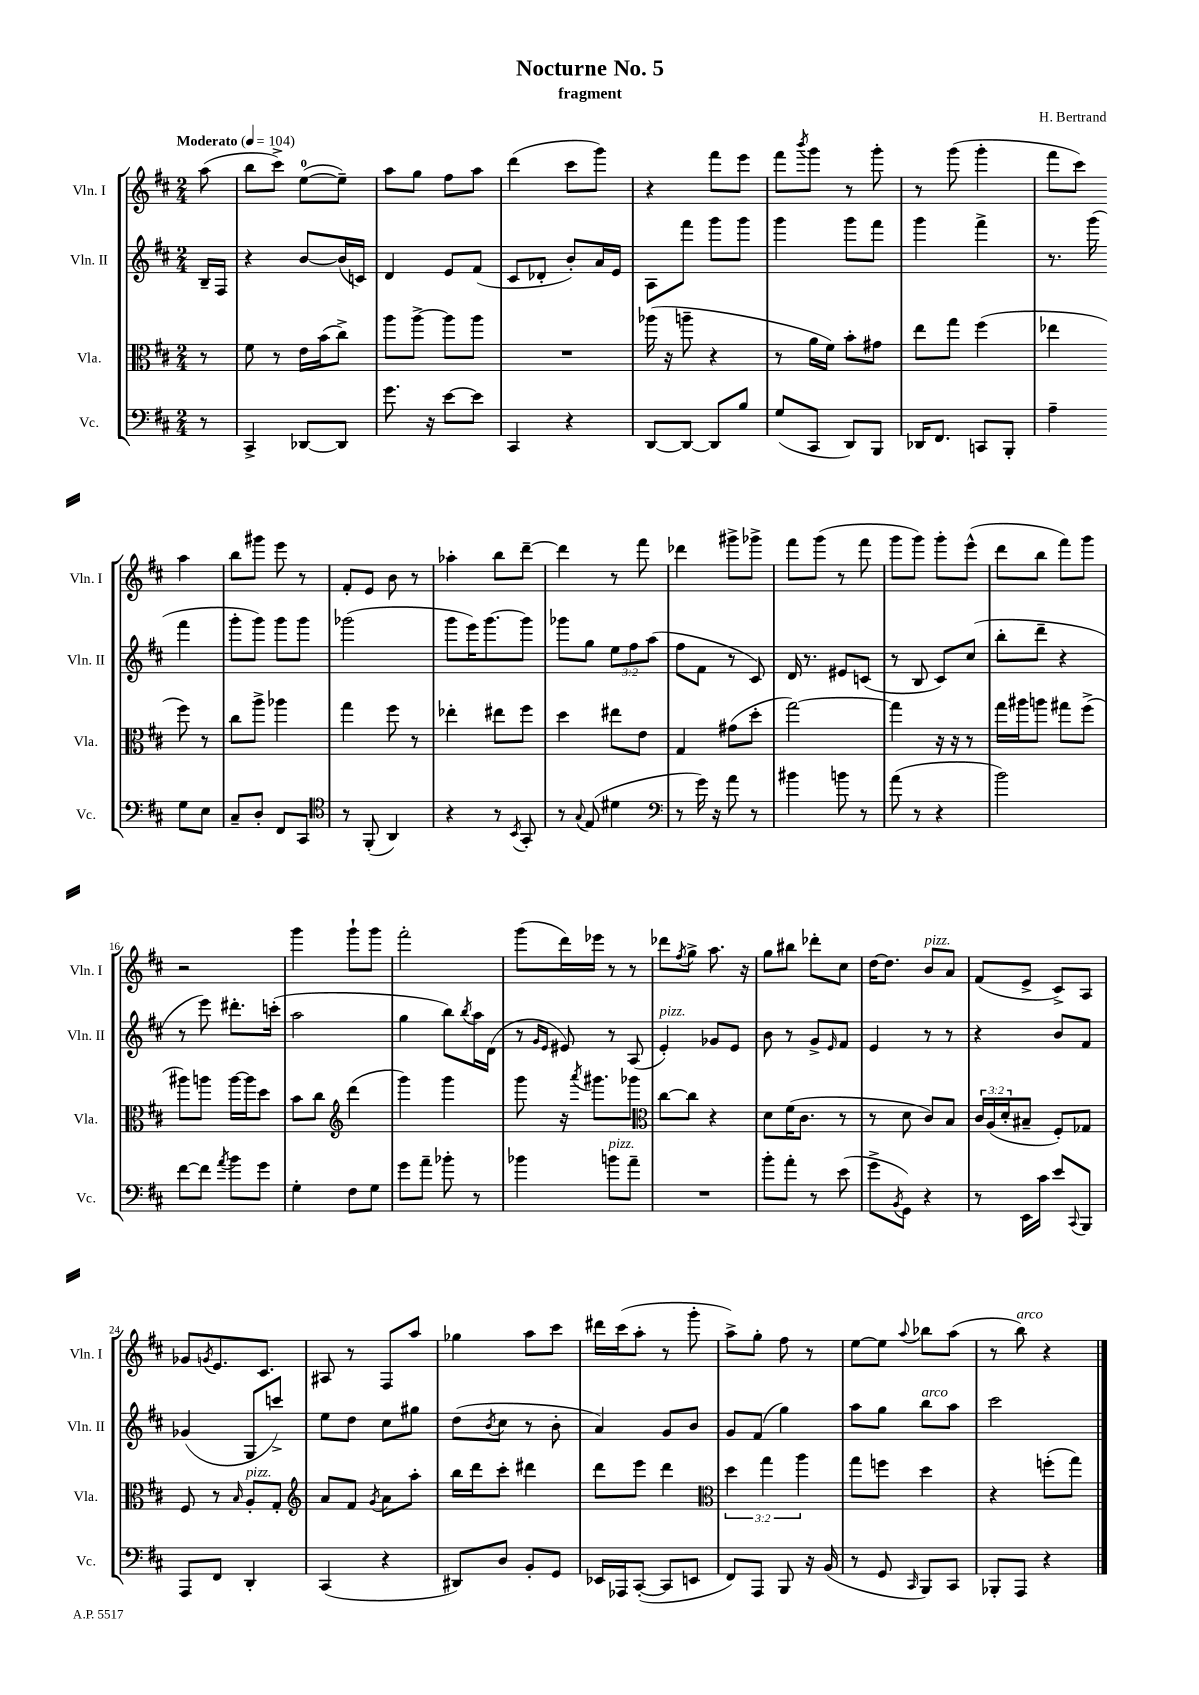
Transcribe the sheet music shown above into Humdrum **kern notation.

**kern	**kern	**kern	**kern
*staff4	*staff3	*staff2	*staff1
*clefF4	*clefC3	*clefG2	*clefG2
*k[f#c#]	*k[f#c#]	*k[f#c#]	*k[f#c#]
*M2/4	*M2/4	*M2/4	*M2/4
*MM104	*MM104	*MM104	*MM104
8r	8r	16B~	(8aa
.	.	16F#	.
=	=	=	=
4CC#^	8f#	4r	8bb
.	8r	.	8ccc#^)
[8DD-	16e	[8b	([8ee
.	(16b	.	.
8DD-]	8cc#^)	(16b]	8ee~])
.	.	16c)	.
=	=	=	=
8.g	8aa	4d	8aa
.	[8aa^	.	8gg
16r	.	.	.
[8e	8aa]	8e	8ff#
8e]	8aa	(8f#	8aa
=	=	=	=
4CC#	2r	8c#	(4ddd
.	.	8d-'	.
4r	.	8b')	8ccc#
.	.	16a	8ggg)
.	.	16e	.
=	=	=	=
[8DD	(16aa-	8A	4r
.	16r	.	.
8DD_	8aa~	8fff#	.
8DD]	4r	8ggg	8fff#
8B	.	8ggg	8eee
=	=	=	=
(8G	8r	4ggg	8fff#
.	.	.	8qbbb
8CC#	16a	.	8ggg
.	16f#)	.	.
8DD)	8b'	8ggg	8r
8BBB	8g#	8fff#	8ggg'
=	=	=	=
16DD-	8ee	4ggg	8r
8.FF#	.	.	.
.	8gg	.	(8ggg
8CC	(4ff#	4fff#^	4ggg'
8BBB'	.	.	.
=	=	=	=
4A~	4ee-	8.r	8fff#
.	.	.	8ccc#)
.	.	(16ggg	.
8G	8ff#)	4fff#	4aa
8E	8r	.	.
=	=	=	=
8C#~	8cc#	8ggg'	8bb
8D'	8aa^	8ggg)	8ggg#
8FF#	4aa-	8ggg	8eee
8CC#	.	8ggg	8r
=	=	=	=
*clefC4	*	*	*
8r	4gg	(2ggg-	8f#'
(8FF#'	.	.	8e
4AA)	8ff#	.	8b
.	8r	.	8r
=	=	=	=
4r	4ee-'	8ggg	4aa-'
.	.	16eee)	.
.	.	[8.ggg	.
8r	8ee#	.	8bb
8qBB	.	.	.
8GG'	8ff#	8ggg]	[8ddd~
=	=	=	=
8r	4dd	8ggg-	4ddd]
8qqG	.	.	.
(8E	.	8gg	.
4d#	8ee#	12ee	8r
.	.	12ff#	.
.	8e	.	8fff#
.	.	(12aa	.
=	=	=	=
*clefF4	*	*	*
8r	4G	8ff#	4ddd-
16g)	.	8f#	.
16r	.	.	.
8a	(8g#	8r	8ggg#^
8r	8dd'	8c#)	8ggg-^
=	=	=	=
4b#	[2gg)	16d	8fff#
.	.	8.r	.
.	.	.	(8ggg
8b	.	8e#	8r
8r	.	(8c	8fff#
=	=	=	=
(8a	4gg]	8r	8ggg
8r	.	8B	8ggg)
4r	16r	8c#)	8ggg'
.	16r	.	.
.	8r	(8cc#	(8eee^^
=	=	=	=
2b)	16gg	8bb'	8ddd
.	16aa#	.	.
.	8aa	8ddd~	8bb
.	8gg#	4r	8fff#)
.	(8ff#^	.	8ggg
=	=	=	=
[8f#	8aa#)	8r	2r
8f#]	8aa	8eee)	.
8qa	.	.	.
8b	[16aa	8.ddd#'	.
.	16aa]	.	.
8g	8dd	.	.
.	.	(16ccc'	.
=	=	=	=
4G'	8b	2aa	4ggg
.	8cc#	.	.
*	*clefG2	*	*
8F#	(4ddd	.	8ggg`
8G	.	.	8ggg
=	=	=	=
8g	4ggg)	4gg	2fff#'
8a~	.	.	.
8b-'	4ggg	8bb)	.
.	.	8qbb	.
8r	.	16aa	.
.	.	(16d	.
=	=	=	=
4b-	8ggg	8r	(8ggg
.	.	16qqg	.
.	.	16qqe	.
.	16r	8e#)	16ddd)
.	8qaaa	.	.
.	8.ggg#	.	16eee-
8b	.	8r	8r
8a~	8ggg-	(8A	8r
=	=	=	=
*	*clefC3	*	*
2r	[8cc#	4e')	8ddd-
.	.	.	8qff#
.	8cc#]	.	8gg^
.	4r	8g-	8.aa
.	.	8e	.
.	.	.	16r
=	=	=	=
8b'	8d	8b	8gg
8a'	(16f#	8r	8bb#
.	8.c#	.	.
8r	.	8g^	8ddd-'
.	.	16qqe	.
(8e	8r	8f#	8cc#
=	=	=	=
8g^	8r	4e	[16dd
.	.	.	8.dd]
8qBB	.	.	.
8GG)	8d	.	.
4r	8c#)	8r	8b
.	8B	8r	8a
=	=	=	=
8r	24c#	4r	(8f#
.	(24A	.	.
.	24d'	.	.
16EE	8B#~	.	8e^
16c#	.	.	.
8e	8F#')	8b	8c#^)
8qqCC#	.	.	.
8BBB	8G-	8f#	8A
=	=	=	=
8AAA	8F#	(4g-	8g-
.	.	.	8qg
8FF#	8r	.	8.e
.	16qqB	.	.
4DD'	8A'	8G	.
.	.	.	8.c#
.	8G'	8ccc^)	.
=	=	=	=
*	*clefG2	*	*
(4CC#	8a	8ee	8A#
.	8f#	8dd	8r
.	8qg	.	.
4r	8a	8cc#	8F#
.	8aa'	8gg#	8aa
=	=	=	=
8DD#)	16bb	(8dd	4gg-
.	16ddd	.	.
.	.	8qb	.
8D	8ccc#'	8cc#	.
8BB'	4ddd#	8r	8aa
8GG	.	8b'	8ccc#
=	=	=	=
16EE-	8ddd	4a)	16ddd#
16AAA-	.	.	(16ccc#
([8CC#'	8eee	.	8aa'
8CC#]	4ddd	8g	8r
8EE	.	8b	8ggg'
=	=	=	=
*	*clefC3	*	*
8FF#)	6dd	8g	8aa^)
8AAA	.	(8f#	8gg'
.	6gg	.	.
8BBB	.	4gg)	8ff#
.	6aa	.	.
16r	.	.	8r
(16BB	.	.	.
=	=	=	=
8r	8gg	8aa	[8ee
8GG	8ff	8gg	8ee]
16qqCC#	.	.	8qqaa
8BBB)	4dd	8bb	8bb-
8CC#	.	8aa	(8aa
=	=	=	=
8BBB-'	4r	2ccc#	8r
8AAA	.	.	8bb)
4r	(8ff'	.	4r
.	8gg)	.	.
==	==	==	==
*-	*-	*-	*-
